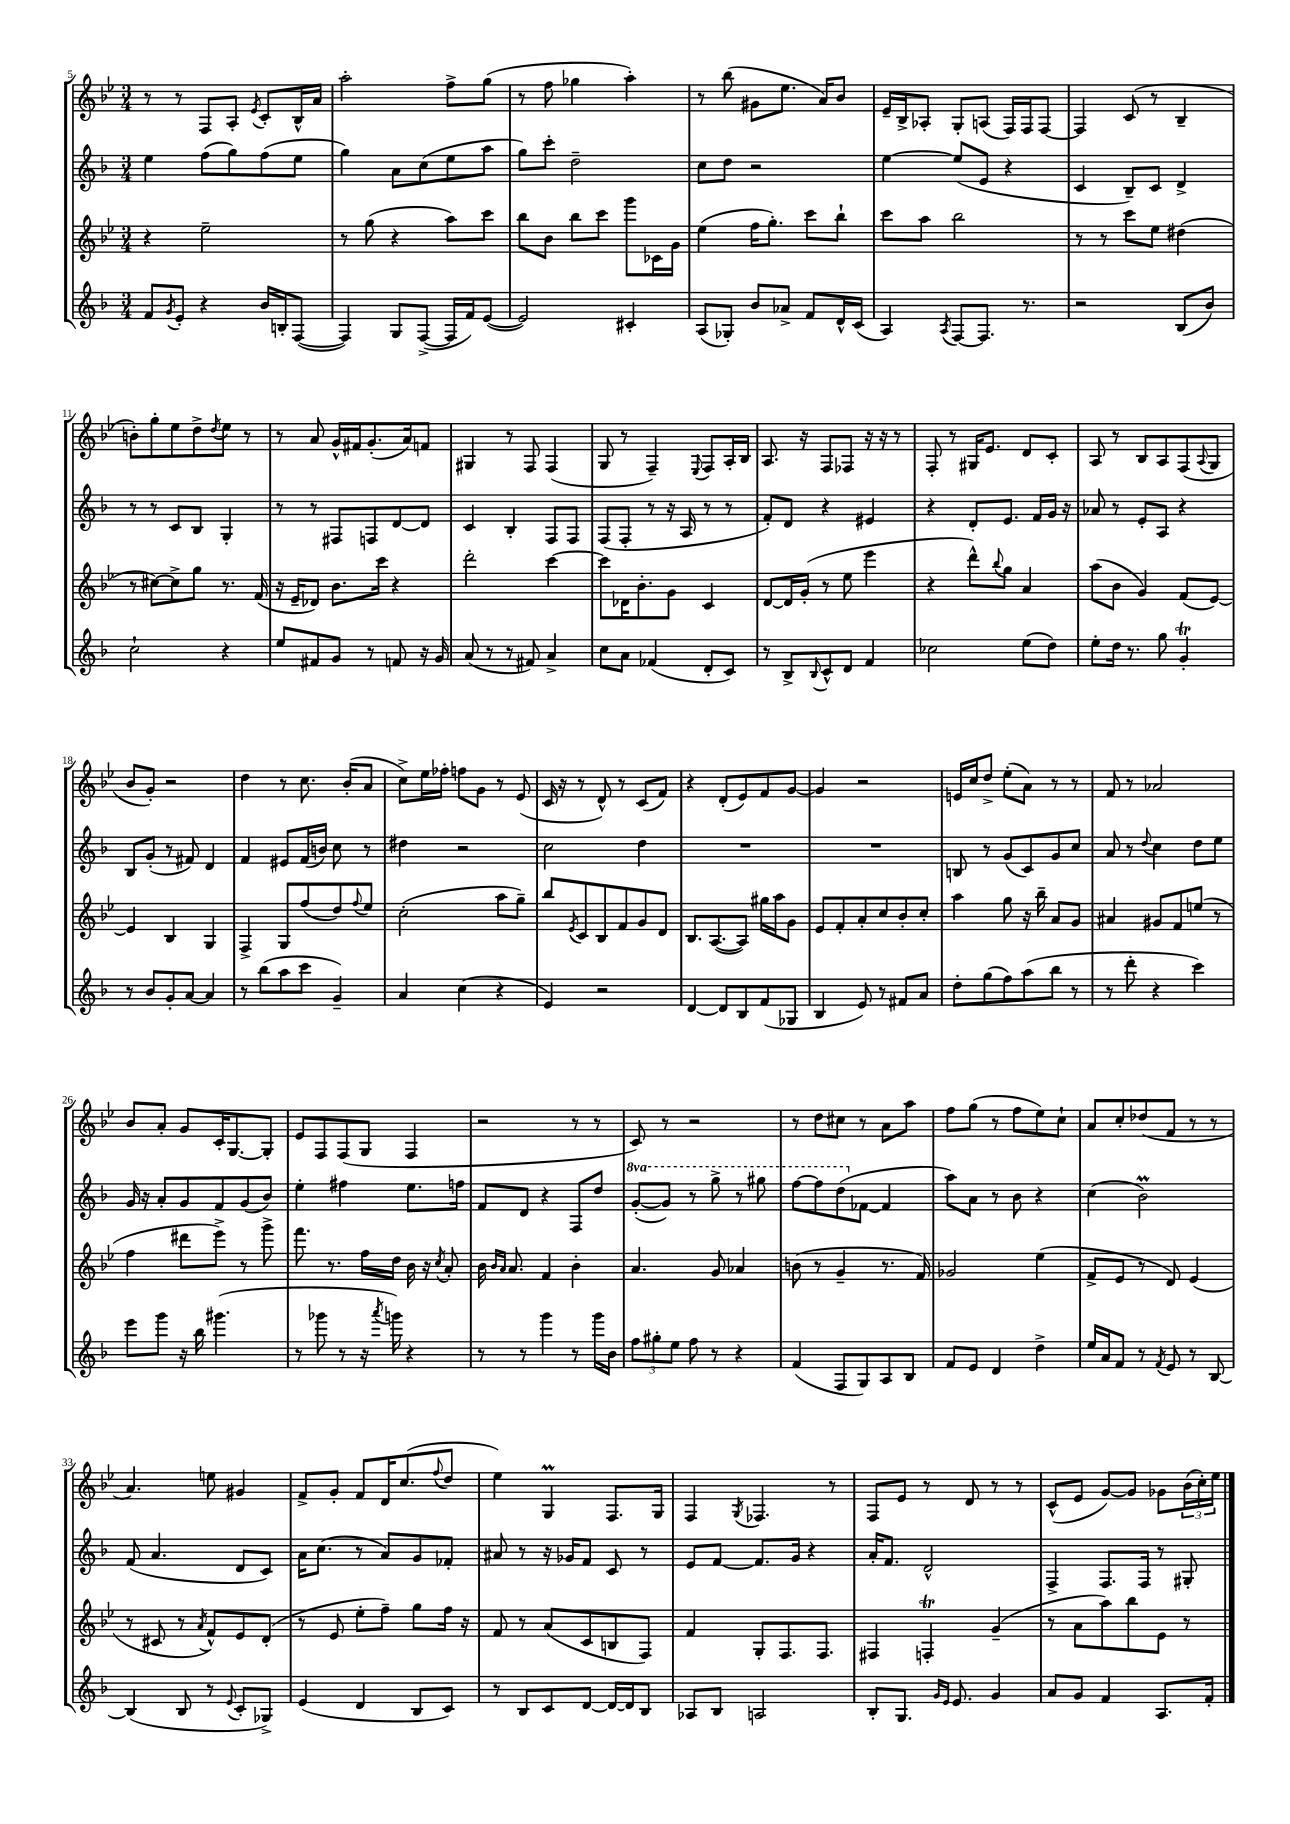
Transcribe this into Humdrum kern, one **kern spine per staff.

**kern	**kern	**kern	**kern
*staff4	*staff3	*staff2	*staff1
*clefG2	*clefG2	*clefG2	*clefG2
*k[b-]	*k[b-e-]	*k[b-]	*k[b-e-]
*M3/4	*M3/4	*M3/4	*M3/4
8f	4r	4ee	8r
8qg	.	.	.
8e'	.	.	8r
4r	2ee-~	(8ff	8F
.	.	8gg)	8A'
.	.	.	8qe-
16b-	.	(8ff	8c'
16B'	.	.	.
([8F	.	8ee	16B-^^
.	.	.	16a
=	=	=	=
4F])	8r	4gg)	2aa'
.	(8gg	.	.
8G	4r	8a	.
([8F^	.	(8cc	.
16F]	8aa)	8ee	8ff^
16f)	.	.	.
([8e	8ccc	8aa	(8gg
=	=	=	=
2e])	8bb-	8gg)	8r
.	8b-	8ccc'	8ff
.	8bb-	2dd~	4gg-
.	8ccc	.	.
4c#'	8ggg	.	4aa')
.	16c-	.	.
.	16g	.	.
=	=	=	=
(8A	(4ee-	8cc	8r
8G-')	.	8dd	(8bb-
8b-	16ff	2r	8g#
.	8.gg')	.	.
8a-^	.	.	8.ee-
8f	8ccc	.	.
.	.	.	16a)
16d^^	8bb-`	.	8b-
(16c	.	.	.
=	=	=	=
4A)	8ccc	[4ee	16e-~
.	.	.	16B-^
.	8aa	.	8A-'
8qA	.	.	.
[8F	2bb-	(8ee]	8G'
8.F]	.	8e	(8A
.	.	4r	16F)
8.r	.	.	16F
.	.	.	[8F
=	=	=	=
2r	8r	4c	4F]
.	8r	.	.
.	8ccc	8B-~)	(8c
.	8ee-	8c	8r
(8B-	(4dd#	4d^	4B-~
8b-)	.	.	.
=	=	=	=
2cc`	8r	8r	8b')
.	[8cc#)	8r	8gg'
.	8cc#^]	8c	8ee-
.	8gg	8B-	8dd^
.	.	.	8qdd
4r	8.r	4G'	8ee-
.	.	.	8r
.	(16f	.	.
=	=	=	=
8ee	16r	8r	8r
.	16e-~	.	.
8f#	8d-)	8r	8a
8g	8.b-	8F#	16g^^
.	.	.	16f#
8r	.	8F	(8.g'
.	16ccc	.	.
8f	4r	[8d	.
.	.	.	16a)
16r	.	8d]	8f
16g	.	.	.
=	=	=	=
(8a	2ddd'	4c	4G#
8r	.	.	.
8r	.	4B-'	8r
8f#)	.	.	8F
4a^	[4ccc	8F	(4F
.	.	8F	.
=	=	=	=
8cc	8ccc]	(8F	8G
8a	16d-	8F'	8r
.	8.b-'	.	.
(4f-	.	8r	4F~)
.	8g	16r	.
.	.	16A	.
.	.	.	8qqE-
8d'	4c	8r	8F
8c)	.	8r	16A'
.	.	.	16B-
=	=	=	=
8r	[8d	8f')	8.A
8B-^	16d]	8d	.
.	(16g'	.	16r
8qqB-	.	.	.
8c^^	8r	4r	8F
8d	8ee-	.	8F-
4f	4eee-	4e#	16r
.	.	.	16r
.	.	.	8r
=	=	=	=
2cc-	4r	4r	8F'
.	.	.	8r
.	8ddd^^)	8d'	16G#
.	.	.	8.e-
.	8qqbb-	.	.
.	8gg	8.e	.
(8ee	4a	.	8d
.	.	16f	.
8dd)	.	16g	8c'
.	.	16r	.
=	=	=	=
8ee'	(8aa	8a-	8A
16dd	8b-	8r	8r
8.r	.	.	.
.	4g)	8e'	8B-
8gg	.	8A	8A
4g'	(8f	4r	(8F
.	.	.	8qqA
.	[8e-)	.	8G
=	=	=	=
8r	4e-]	8B-	8b-
8b-	.	(8g'	8g')
8g'	4B-	8r	2r
[8a	.	8f#)	.
4a]	4G	4d	.
=	=	=	=
8r	4F^	4f	4dd
(8bb-	.	.	.
8aa	8G	8e#	8r
8ccc	(8ff	(16f	8.cc
.	.	16b)	.
4g~)	8dd)	8cc	.
.	.	.	(16b-'
.	8qqff	.	.
.	8ee-	8r	8a
=	=	=	=
4a	(2cc'	4dd#	8cc^)
.	.	.	16ee-
.	.	.	16ff-'
(4cc	.	2r	8ff
.	.	.	8g
4r	8aa	.	8r
.	8gg~)	.	(8e-
=	=	=	=
4e)	8bb-	2cc	16c
.	.	.	16r
.	8qe-	.	.
.	8c	.	8r
2r	8B-	.	8d^^)
.	8f	.	8r
.	8g	4dd	(8c
.	8d	.	8f)
=	=	=	=
[4d	8.B-	2.r	4r
.	([8.A	.	.
8d]	.	.	(8d'
8B-	8A])	.	8e-)
(8f	16gg#	.	8f
.	16aa	.	.
8G-	8g	.	[8g
=	=	=	=
4B-	8e-	2.r	4g]
.	8f'	.	.
8e)	8a'	.	2r
8r	8cc	.	.
8f#	8b-'	.	.
8a	8cc'	.	.
=	=	=	=
8dd'	4aa	8B	16e
.	.	.	16cc
(8gg	.	8r	8dd^
8ff)	8gg	(8g	(8ee-'
(8aa	16r	8c)	8a)
.	16bb-~	.	.
8bb-	8a	8g	8r
8r	8g	8cc	8r
=	=	=	=
8r	4a#	8a	8f
8ddd'	.	8r	8r
.	.	8qqdd	.
4r	8g#	4cc	2a-
.	8f	.	.
4ccc)	(8ee	8dd	.
.	8r	8ee	.
=	=	=	=
8eee	4ff	16g	8b-
.	.	16r	.
8ggg	.	8a'	8a'
16r	8ddd#	8g	8g
16bb-	.	.	.
(4.ggg#	8eee-^)	8f	16c'
.	.	.	[8.G
.	8r	(8g	.
.	8ggg^	8b-)	8G']
=	=	=	=
8r	8.fff	4ee'	8e-
8ggg-	.	.	8F
.	8.r	.	.
8r	.	4ff#	(8F
16r	16ff	.	8G
8qaaa	.	.	.
16ggg)	16dd	.	.
4r	16b-	8.ee	4F
.	16r	.	.
.	8qcc	.	.
.	8a'	.	.
.	.	16ff	.
=	=	=	=
8r	16b-	8f	2r
.	16qqb-	.	.
.	16qqa	.	.
.	8.a	.	.
8r	.	8d	.
4ggg	4f	4r	.
8r	4b-'	8F	8r
16ggg	.	8dd	8r
16b-	.	.	.
=	=	=	=
12ff	4.a	([8gg'	8c)
12gg#'	.	.	.
.	.	8gg])	8r
12ee	.	.	.
8ff	.	8r	2r
8r	8g	8ggg^	.
4r	4a-	8r	.
.	.	8ggg#	.
=	=	=	=
(4f	(8b	[8fff	8r
.	8r	8fff]	8dd
8F	4g~	(8ddd	8cc#
8G)	.	[8f-	8r
8A	8.r	4f-]	8a
8B-	.	.	8aa
.	16f)	.	.
=	=	=	=
8f	2g-	8aa)	8ff
8e	.	8a	(8gg
4d	.	8r	8r
.	.	8b-	8ff
4dd^	(4ee-	4r	8ee-)
.	.	.	8cc`
=	=	=	=
16ee	8f^	(4cc	8a
16a	.	.	.
8f	8e-	.	8cc'
8r	8r	2b-)	(8dd-
8qf	.	.	.
8e	8d)	.	8f
8r	(4e-	.	8r
[8B-	.	.	8r
=	=	=	=
(4B-]	8r	(8f	4.a)
.	8c#	4.a	.
8B-	8r	.	.
.	8qa	.	.
8r	8f^^)	.	8ee
8qqe	.	.	.
8c'	8e-	8d	4g#
8G-^)	(8d'	8c)	.
=	=	=	=
(4e	8r	16a	8f^
.	.	(8.cc	.
.	8e-	.	8g'
4d	8ee-'	8r	8f
.	8ff~)	8a)	16d
.	.	.	(8.cc
8B-	8gg	8g	.
.	.	.	8qqff
8c)	16ff	8f-'	8dd
.	16r	.	.
=	=	=	=
8r	8f	8a#	4ee-)
8B-	8r	8r	.
8c	(8a	16r	4G
.	.	16g-	.
[8d	8c	8f	.
16d_	8B	8c	8.F
16d]	.	.	.
8B-	8F)	8r	.
.	.	.	16G
=	=	=	=
8A-	4f	8e	4F
8B-	.	[8f	.
.	.	.	8qG
2A	8G'	8.f]	4.F-
.	8.F	.	.
.	.	16g	.
.	.	4r	.
.	8.F	.	.
.	.	.	8r
=	=	=	=
8B-'	4F#	16a'	8F
.	.	8.f	.
8.G	.	.	8e-
.	4F'	2d^^	8r
16qqg	.	.	.
16qqe	.	.	.
8.e	.	.	.
.	.	.	8d
4g	(4g~	.	8r
.	.	.	8r
=	=	=	=
8a	8r	4F^	(8c^^
8g	8a	.	8e-
4f	8aa)	8.F	[8g)
.	8bb-	.	8g]
.	.	16F	.
8.A	8e-	8r	8g-
.	8r	8G#'	(24b-
.	.	.	24cc')
16f'	.	.	.
.	.	.	24ee-
==	==	==	==
*-	*-	*-	*-
